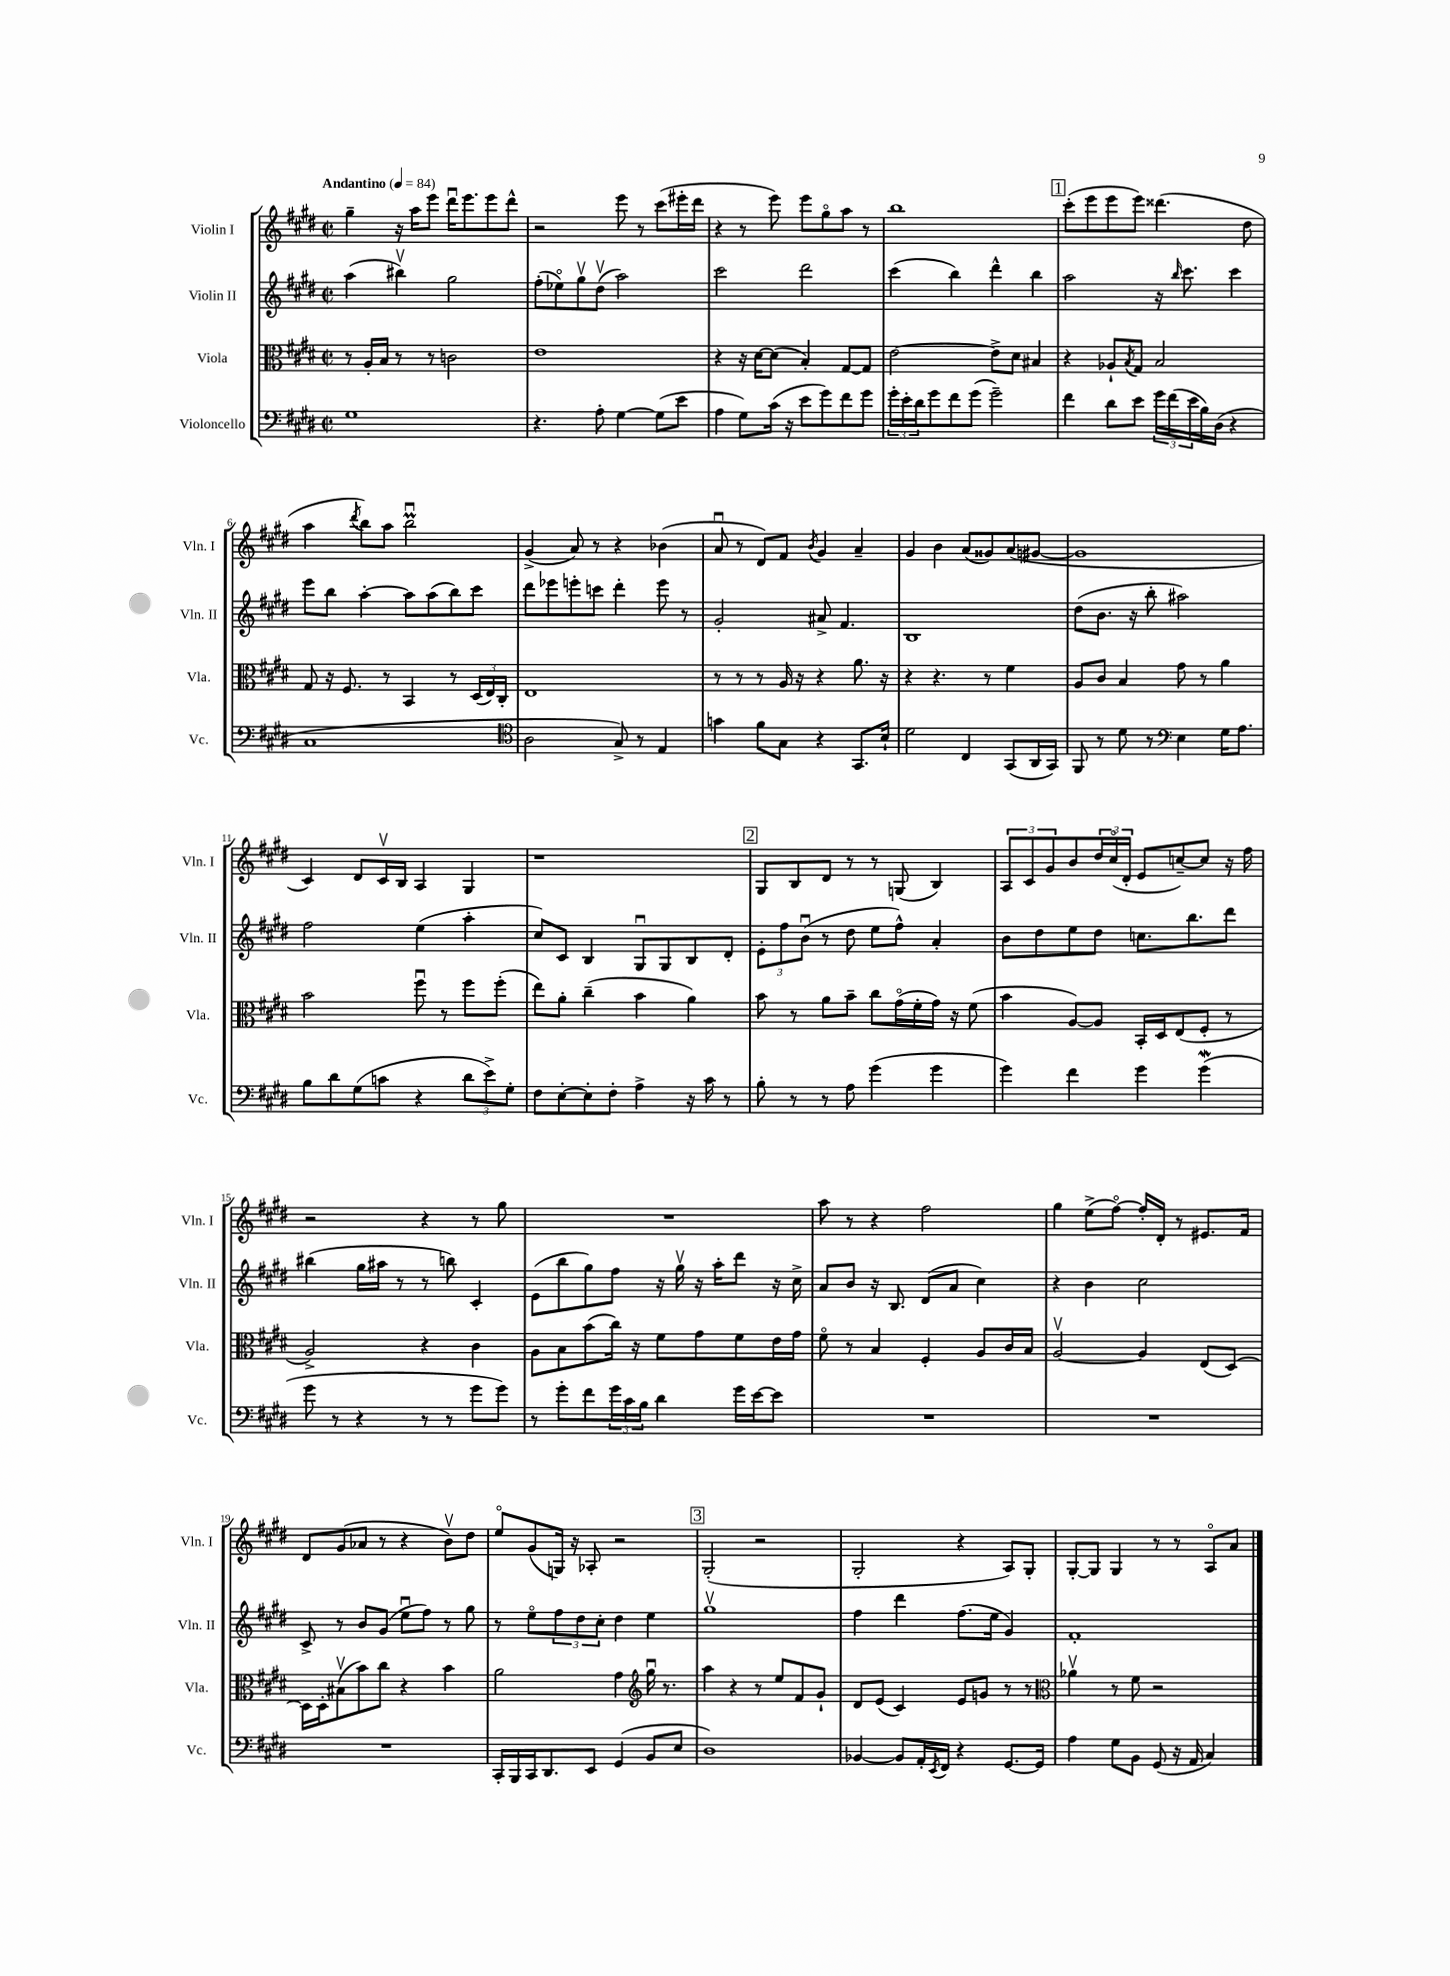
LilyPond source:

<<
\new StaffGroup <<
\new Staff = "s0" \with { instrumentName = "Violin I" shortInstrumentName = "Vln. I" } {
    \clef treble \key e \major \defaultTimeSignature \time 2/2 \tempo "Andantino" 4 = 84
    gis''4-- r16 a''16 e'''8 dis'''16\downbow e'''8. e'''8 dis'''8-^ |
    r2 e'''8 r8 cis'''8( eis'''16-. dis'''16 |
    r4 r8 e'''8) e'''8 gis''8\flageolet a''8 r8 |
    b''1 |
    \mark \markup { \box "1" } cis'''8-.( e'''8 e'''8 e'''8) disis'''4.( dis''8 |
    a''4 \acciaccatura { dis'''8 } b''8) a''8 b''2\downbow\prall |
    gis'4->( a'8) r8 r4 bes'4( |
    a'8\downbow r8 dis'8) fis'8 \acciaccatura { b'8 } gis'4 a'4-- |
    gis'4 b'4 a'8( gisis'8) a'8( gis'8~ |
    gis'1 |
    cis'4) dis'8 cis'16\upbow b16 a4 gis4 |
    r1 |
    \mark \markup { \box "2" } gis8 b8 dis'8 r8 r8 g8( b4) |
    \tuplet 3/2 { a8 cis'8 gis'8 } b'8 \tuplet 3/2 { dis''16 cis''16\flageolet( dis'16-. } e'8 c''8~--) c''8 r16 fis''16 |
    r2 r4 r8 gis''8 |
    R1 |
    a''8 r8 r4 fis''2 |
    gis''4 e''8->( fis''8~\flageolet) fis''16-. dis'16-. r8 eis'8. fis'16 |
    dis'8 gis'8( aes'8 r8 r4 b'8\upbow) dis''8 |
    e''8\flageolet gis'8( g16) r16 aes8-. r2 |
    \mark \markup { \box "3" } gis2-.( r2 |
    gis2-. r4 a8) gis8-. |
    gis8~-. gis8 gis4 r8 r8 a8\flageolet a'8 \bar "|." |
}
\new Staff = "s1" \with { instrumentName = "Violin II" shortInstrumentName = "Vln. II" } {
    \clef treble \key e \major \defaultTimeSignature \time 2/2
    a''4( bis''4\upbow) gis''2 |
    fis''8-.( ees''8\flageolet) gis''8\upbow dis''8\upbow( a''2) |
    cis'''2 dis'''2 |
    cis'''4( b''4) dis'''4-^ b''4 |
    \mark \markup { \box "1" } a''2 r16 \grace { b''16 } cis'''8. cis'''4 |
    e'''8 b''8 a''4~-. a''8 a''8( b''8) cis'''8 |
    dis'''8 ees'''8 e'''8-. c'''8 dis'''4-. e'''8 r8 |
    gis'2-. ais'8-> fis'4. |
    b1 |
    dis''8( b'8. r16 b''8-. ais''2) |
    fis''2 e''4( a''4-. |
    cis''8) cis'8 b4 gis8\downbow gis8 b8 dis'8-. |
    \mark \markup { \box "2" } \tuplet 3/2 { e'8-. fis''8 b'8\downbow( } r8 dis''8 e''8 fis''8-^) a'4-. |
    b'8 dis''8 e''8 dis''8 c''8. b''8. dis'''8 |
    bis''4( gis''16 ais''16 r8 r8 b''8) cis'4-. |
    e'8( b''8 gis''8) fis''8 r16 gis''16\upbow r16 a''16-. dis'''8 r16 cis''16-> |
    a'8 b'8 r16 b8. dis'8( a'8 cis''4) |
    r4 b'4 cis''2 |
    cis'8-> r8 b'8 gis'8( e''8\downbow fis''8) r8 gis''8 |
    r8 e''8\flageolet \tuplet 3/2 { fis''8 dis''8 cis''8-. } dis''4 e''4 |
    \mark \markup { \box "3" } gis''1\upbow |
    fis''4 dis'''4 fis''8.( e''16 gis'4) |
    fis'1-. \bar "|." |
}
\new Staff = "s2" \with { instrumentName = "Viola" shortInstrumentName = "Vla." } {
    \clef alto \key e \major \defaultTimeSignature \time 2/2
    r8 a16-. b16 r8 r8 c'2 |
    e'1 |
    r4 r16 dis'16~ dis'8( b4-.) gis8~ gis8 |
    e'2~ e'8-> dis'8 bis4 |
    \mark \markup { \box "1" } r4 aes8-! \acciaccatura { b8 } gis8 b2 |
    gis8 r16 fis8. r8 b,4 r8 \tuplet 3/2 { dis16( e16) cis16-. } |
    e1 |
    r8 r8 r8 a16 r16 r4 a'8. r16 |
    r4 r4. r8 fis'4 |
    a8 cis'8 b4 gis'8 r8 a'4 |
    b'2 fis''8\downbow r8 fis''8 fis''8-.( |
    e''8) a'8-. cis''4--( b'4 a'4) |
    \mark \markup { \box "2" } b'8 r8 a'8 b'8-- cis''8 gis'16\flageolet( fis'16-. gis'16) r16 fis'8( |
    b'4 a8~) a8 b,16-. dis16 e8( fis8-. r8 |
    a2->) r4 cis'4 |
    a8 b8 b'8( cis''16) r16 fis'8 gis'8 fis'8 e'16 gis'16 |
    fis'8\flageolet r8 b4 fis4-. a8 cis'16 b16 |
    a2~\upbow a4 e8( dis8~) |
    dis16 dis16-. bis8\upbow( b'8) cis''8 r4 b'4 |
    a'2 gis'4 \clef treble gis''16\downbow r8. |
    \mark \markup { \box "3" } a''4 r4 r8 e''8 fis'8 gis'8-! |
    dis'8 e'8( cis'4) e'8 g'8 r8 r8 |
    \clef alto aes'4\upbow r8 fis'8 r2 \bar "|." |
}
\new Staff = "s3" \with { instrumentName = "Violoncello" shortInstrumentName = "Vc." } {
    \clef bass \key e \major \defaultTimeSignature \time 2/2
    gis1 |
    r4. a8-. gis4~ gis8( e'8 |
    a4 gis8) cis'16( r16 e'8 gis'8) fis'8 gis'8 |
    \tuplet 3/2 { gis'16-. e'16-. dis'16 } gis'8 fis'8 gis'8( gis'2--) |
    \mark \markup { \box "1" } fis'4 dis'8 e'8 \tuplet 3/2 { gis'16 fis'16( e'16 } b16) dis16( r4 |
    cis1 |
    \clef tenor a2 gis8->) r8 e4 |
    g'4 fis'8 gis8 r4 gis,8. b16-! |
    dis'2 cis4 gis,8( a,16 gis,16) |
    fis,8 r8 dis'8 r8 \clef bass e4 gis16 a8. |
    b8 dis'8 gis8( c'8 r4 \tuplet 3/2 { dis'8 e'8->) gis8-. } |
    fis8 e8~-. e8-. fis8-. a4-> r16 cis'16 r8 |
    \mark \markup { \box "2" } b8-. r8 r8 a8 gis'4( gis'4 |
    gis'4) fis'4 gis'4 gis'4\mordent( |
    gis'8 r8 r4 r8 r8 gis'8 gis'8) |
    r8 gis'8-. fis'8 \tuplet 3/2 { gis'16 cis'16 b16 } dis'4 gis'16 e'16~ e'8 |
    R1 |
    R1 |
    R1 |
    cis,16-. b,,16 cis,16 dis,8. e,8 gis,4( b,8 e8 |
    \mark \markup { \box "3" } dis1) |
    bes,4~ bes,8 a,16-. \acciaccatura { e,8 } fis,16 r4 gis,8.~ gis,16 |
    a4 gis8 b,8 gis,8( r16 a,16 cis4) \bar "|." |
}
>>
>>
